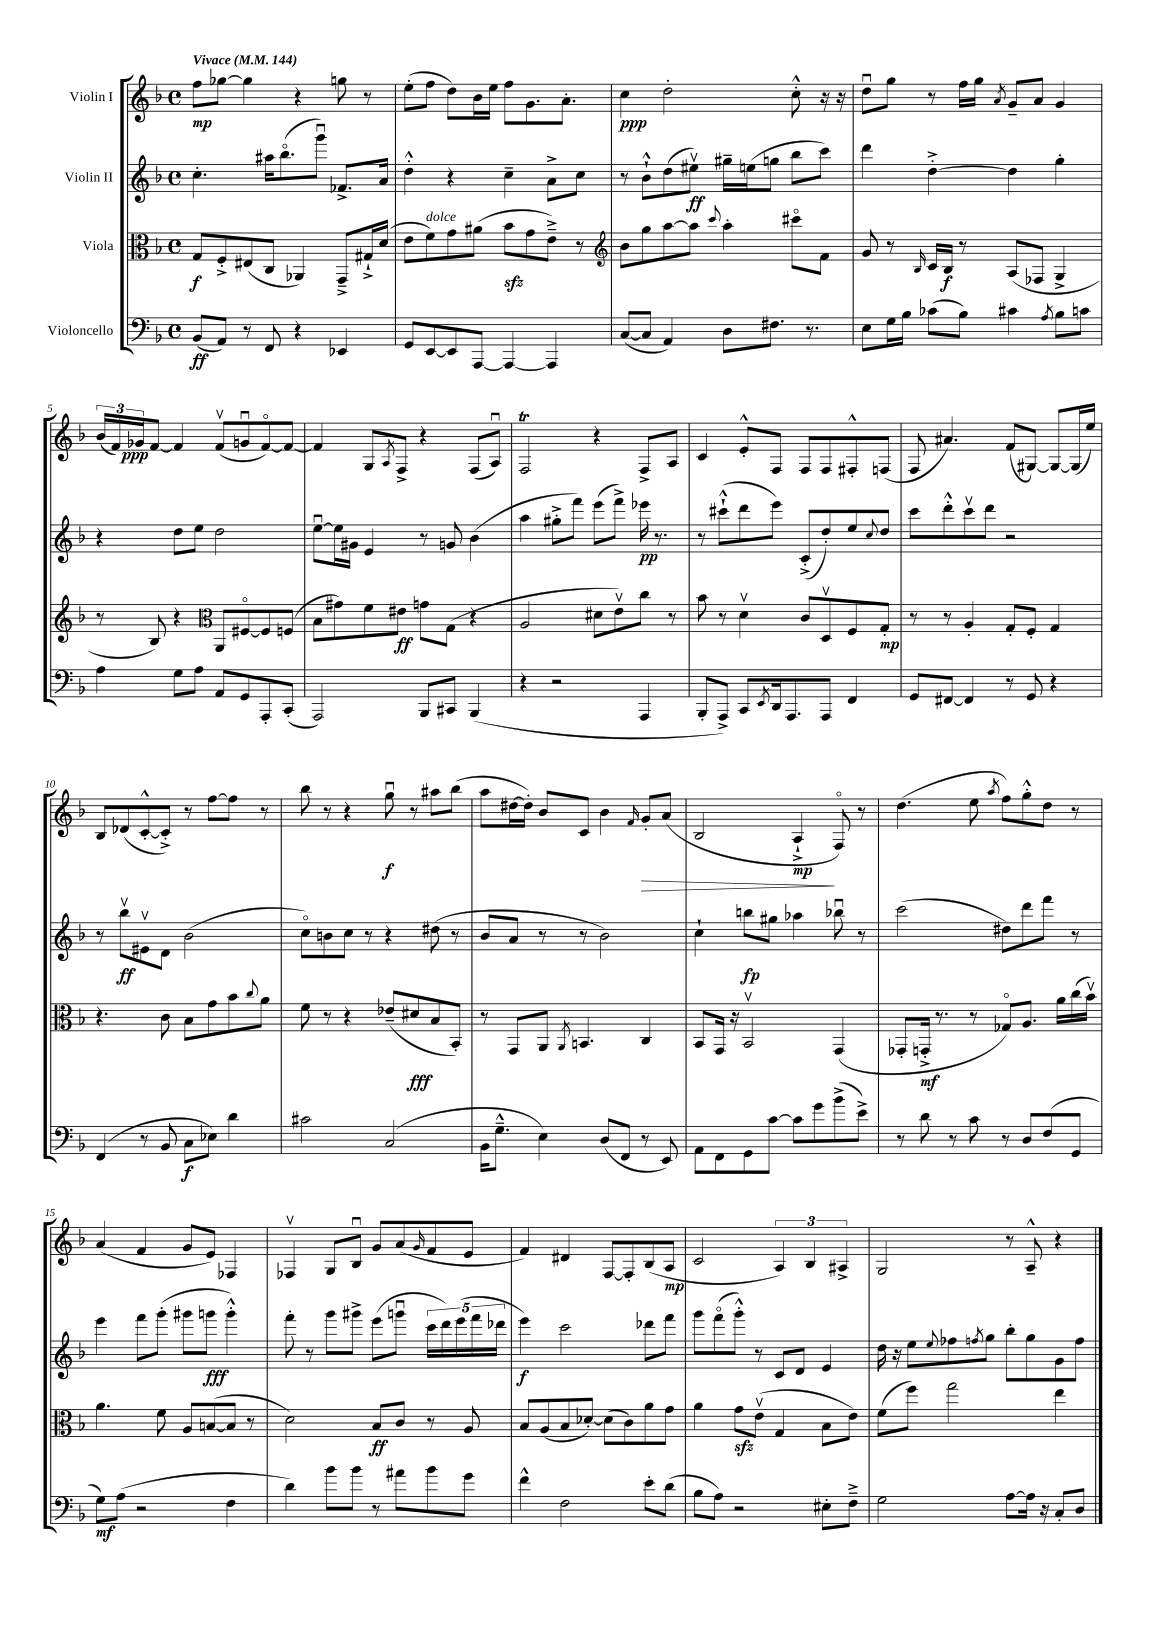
<<
\new StaffGroup <<
\new Staff = "s0" \with { instrumentName = "Violin I" } {
    \clef treble \key f \major \defaultTimeSignature \time 4/4 \tempo "Vivace" 4 = 144
    f''8\mp ges''8~ ges''4 r4 g''8 r8 |
    e''8-.( f''8 d''8) bes'16 e''16 f''8 g'8. a'8.-. |
    c''4\ppp d''2-. c''8-.-^ r16 r16 |
    d''8\downbow g''8 r8 f''16 g''16 \acciaccatura { a'8 } g'8-- a'8 g'4 |
    \tuplet 3/2 { bes'16( f'16) ges'16\ppp } f'8~ f'4 f'8\upbow( g'8\downbow f'8~\flageolet) f'8~ |
    f'4 g8 \acciaccatura { a8 } f8-> r4 f8( a8\downbow) |
    f2\trill r4 f8-> a8 |
    c'4 e'8-.-^ f8 f8 f8 fis8-.-^ f8( |
    f8 ais'4.) f'8( gis8~) gis8~ gis16( e''16) |
    bes8 des'8( c'8~-.-^ c'8-.->) r8 f''8~ f''8 r8 |
    bes''8 r8 r4 g''8\downbow\f r8 ais''8 bes''8( |
    a''8 dis''16~ dis''16-.) bes'8 c'8 bes'4 \grace { f'16 } g'8-.\> a'8( |
    bes2 a4-!->\mp\! f8\flageolet) r8 |
    d''4.( e''8 \acciaccatura { a''8 } f''8) g''8-.-^ d''8 r8 |
    a'4( f'4 g'8 e'8) fes4 |
    fes4\upbow g8 bes8\downbow g'8 a'8( \grace { g'16 } f'8 e'8 |
    f'4) dis'4 f8~ f8-. bes8( a8\mp |
    c'2 \tuplet 3/2 { a4) bes4 ais4-> } |
    g2 r8 a8---^ r4 \bar "|." |
}
\new Staff = "s1" \with { instrumentName = "Violin II" } {
    \clef treble \key f \major \defaultTimeSignature \time 4/4
    c''4.-. ais''16 bes''8.\flageolet( g'''8\downbow) fes'8.-> a'16 |
    d''4-.-^ r4 c''4-- a'8-> c''8 |
    r8 bes'8-!-^ d''8( eis''8\upbow\ff) gis''16-- e''16( g''8 bes''8 c'''8) |
    d'''4 d''4~-.-> d''4 g''4-. |
    r4 d''8 e''8 d''2 |
    e''8~\downbow e''16 gis'16 e'4 r8 g'8 bes'4( |
    a''4 gis''8-.-> f'''8) e'''8( f'''8->) ees'''16\pp r8. |
    r8 cis'''8-!-^( d'''8 e'''8) c'8-.->( d''8-.) e''8 \appoggiatura { c''8 } d''8 |
    c'''8 d'''8-.-^ c'''8\upbow d'''8 r2 |
    r8 bes''8\upbow\ff eis'8\upbow d'8 bes'2( |
    c''8\flageolet) b'8 c''8 r8 r4 dis''8( r8 |
    bes'8 a'8 r8 r8 bes'2) |
    c''4-! b''8\fp gis''8 aes''4 bes''8\downbow r8 |
    c'''2( dis''8) d'''8 f'''8 r8 |
    e'''4 f'''8 g'''8-.( gis'''8 g'''8\fff g'''4-.-^) |
    f'''8-. r8 g'''8 gis'''8-> e'''8( g'''8\downbow \tuplet 5/4 { c'''16 d'''16) e'''16( f'''16 des'''16 } |
    e'''4\f) c'''2 des'''8 f'''8 |
    g'''8 f'''8\flageolet( g'''8-.-^) r8 c'8 d'8 e'4 |
    d''16 r16 e''8 \appoggiatura { e''8 } fes''8 \acciaccatura { f''8 } g''8 bes''8-. g''8 g'8 f''8 \bar "|." |
}
\new Staff = "s2" \with { instrumentName = "Viola" } {
    \clef alto \key f \major \defaultTimeSignature \time 4/4
    g8\f f8-.-> eis8( c8 aes,4) g,8---> gis16-!-> d'16( |
    e'8 f'8^\markup { \italic "dolce" }) g'8 ais'8( bes'8\sfz g'8 e'8--->) r8 |
    \clef treble bes'8 g''8 a''8~ a''8 \appoggiatura { c'''8 } a''4-. cis'''8\flageolet f'8 |
    g'8 r8 \grace { bes16 } c'16 bes16\f r8 a8( fes8 g4-> |
    r8 bes8) r4 \clef alto a,8 fis8~\flageolet fis8 f8( |
    bes8 gis'8) f'8 eis'8\ff g'8 g8( r4 |
    a2 dis'8 e'8\upbow) c''8 r8 |
    bes'8 r8 d'4\upbow c'8 d8\upbow f8 g8-.\mp |
    r8 r8 a4-. g8-. f8-. g4 |
    r4. c'8 bes8 g'8 bes'8 \appoggiatura { c''8 } a'8 |
    f'8 r8 r4 ees'8--( dis'8\fff bes8 bes,8-.) |
    r8 g,8 a,8 \acciaccatura { a,8 } b,4. c4 |
    bes,8 g,16 r16 bes,2\upbow g,4( |
    ges,8-. g,16-.->\mf r8. r8 ges8\flageolet) a8. a'16 c''16( bes'16\upbow) |
    a'4. f'8 a8 b8~( b8 r8 |
    d'2) bes8\ff c'8 r8 a8 |
    bes8 a8( bes8 des'8~-.) des'8( c'8) a'8 g'8 |
    a'4 g'8\sfz e'8\upbow( g4 bes8 e'8) |
    f'8( f''8) g''2 e''4 \bar "|." |
}
\new Staff = "s3" \with { instrumentName = "Violoncello" } {
    \clef bass \key f \major \defaultTimeSignature \time 4/4
    bes,8\ff( a,8) r8 f,8 r4 ees,4 |
    g,8 e,8~ e,8 a,,8~ a,,4~ a,,4 |
    c8~( c8 a,4) d8 fis8. r8. |
    e8 g16 bes16 ces'8( bes8) cis'4 \acciaccatura { a8 } bes8 c'8 |
    a4 g8 a8 a,8 g,8 a,,8-. c,8-.( |
    a,,2) bes,,8 cis,8 bes,,4( |
    r4 r2 a,,4 |
    bes,,8-. a,,8->) c,8 \acciaccatura { e,8 } d,16 a,,8. a,,8 f,4 |
    g,8 fis,8~ fis,4 r8 g,8 r4 |
    f,4( r8 bes,8 c8\f ees8) d'4 |
    cis'2 c2( |
    bes,16 g8.---^ e4) d8( f,8 r8 e,8) |
    a,8 f,8 g,8 c'8~ c'8 g'8 bes'8->( e'8->) |
    r8 d'8 r8 c'8 r8 d8 f8( g,8 |
    g8\mf) a8( r2 f4 |
    d'4) bes'8 bes'8 r8 ais'8 bes'8 g'8 |
    f'4-^ f2 e'8-. d'8( |
    bes8 a8) r2 eis8-. f8---> |
    g2 a8~ a16 r16 c8-. d8 \bar "|." |
}
>>
>>
